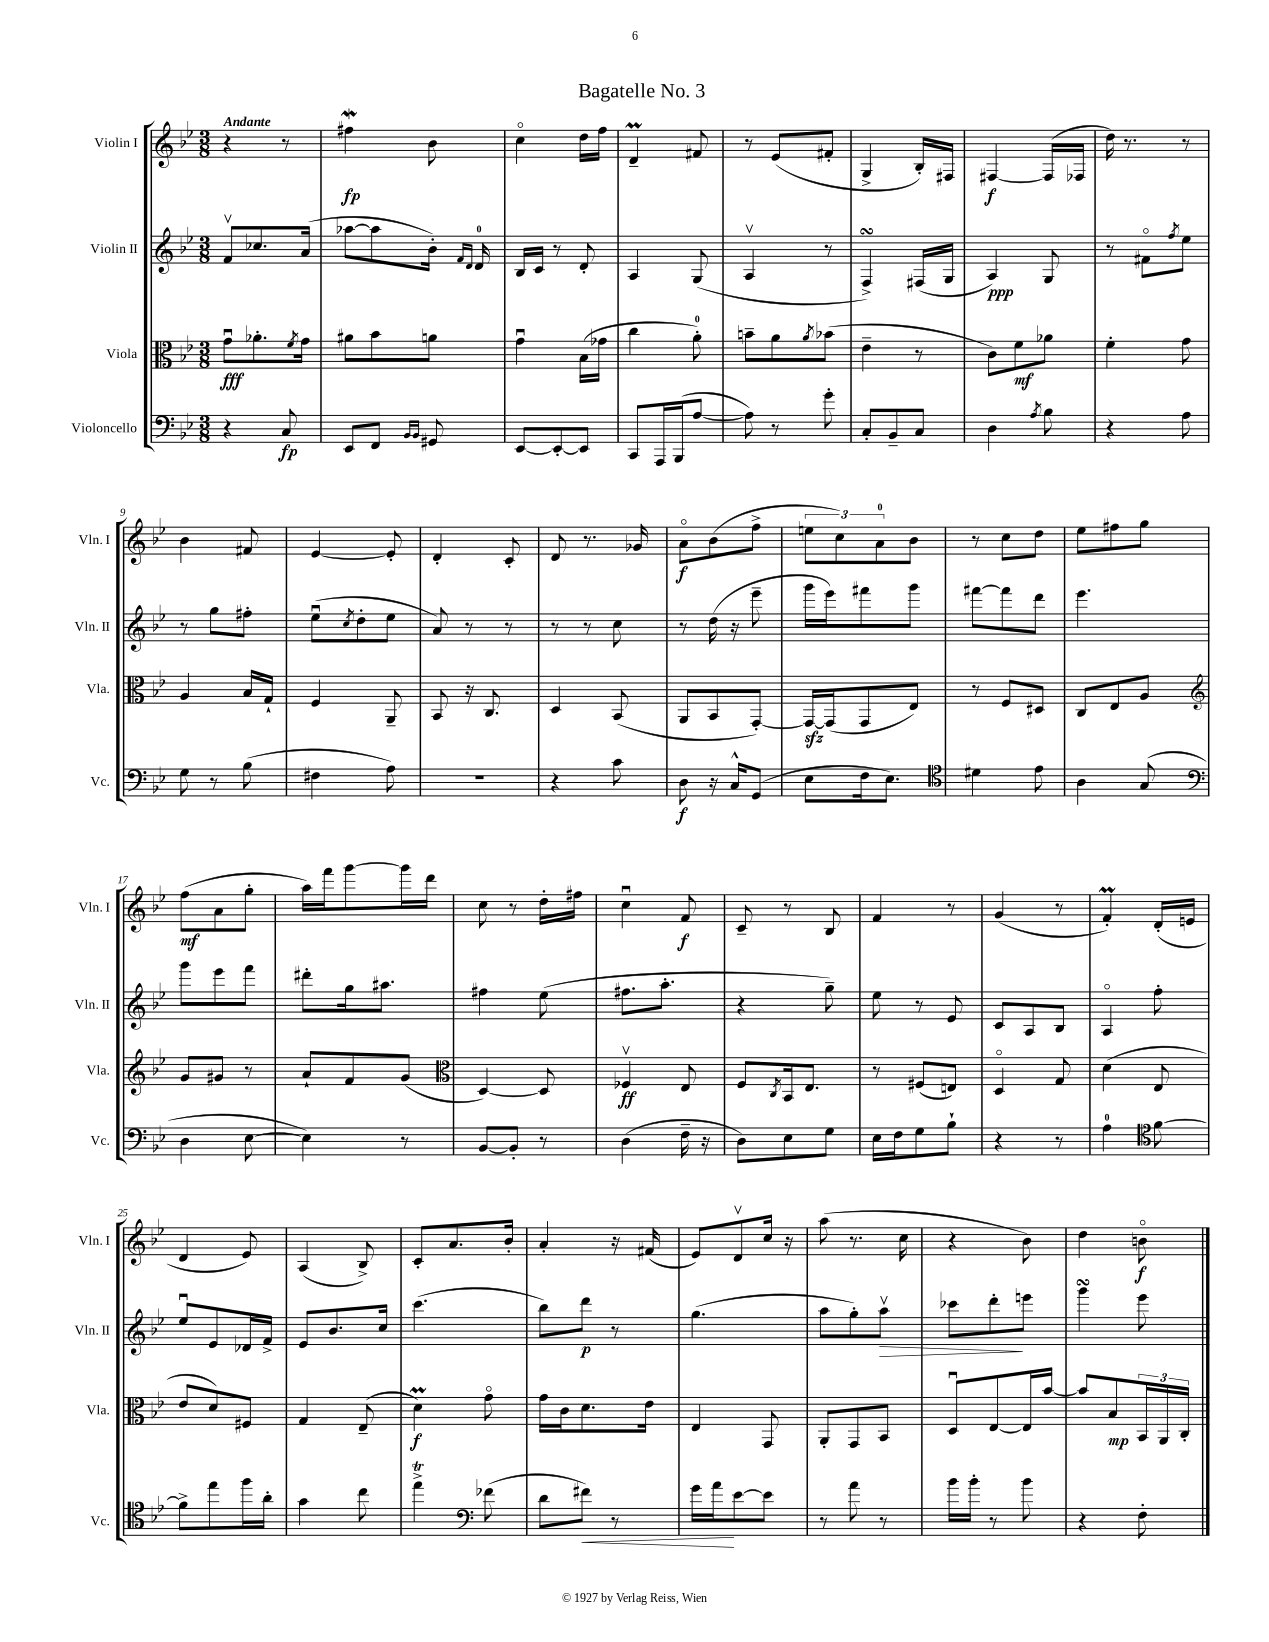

**kern	**dynam	**kern	**dynam	**kern	**dynam	**kern	**dynam
*part4	*part4	*part3	*part3	*part2	*part2	*part1	*part1
*staff4	*staff4	*staff3	*staff3	*staff2	*staff2	*staff1	*staff1
*I"Violoncello	*	*I"Viola	*	*I"Violin II	*	*I"Violin I	*
*I'Vc.	*	*I'Vla.	*	*I'Vln. II	*	*I'Vln. I	*
*clefF4	*	*clefC3	*	*clefG2	*	*clefG2	*
*k[b-e-]	*	*k[b-e-]	*	*k[b-e-]	*	*k[b-e-]	*
*M3/8	*	*M3/8	*	*M3/8	*	*M3/8	*
=1	=1	=1	=1	=1	=1	=1	=1
!	!	!	!	!	!	!LO:TX:a:B:t=Andante	!
4r	.	8gu\L	fff	8fv/L	.	4r	.
.	.	8.a-X'\	.	8.cc-X/	.	.	.
8C/	fp	.	.	.	.	8r	.
.	.	8qf/	.	.	.	.	.
.	.	16g\Jk	.	(16a/Jk	.	.	.
=2	=2	=2	=2	=2	=2	=2	=2
8EE-/L	.	8a#X\L	.	[8aa-X\L	.	4ff#XW\	fp
8FF/J	.	8b-\	.	8aa-\]	.	.	.
16qqBB-/LL	.	.	.	.	.	.	.
16qqBB-/JJ	.	.	.	.	.	.	.
8GG#X/	.	8an\J	.	16b-'\Jk)	.	8b-\	.
.	.	.	.	16qqf/LL	.	.	.
.	.	.	.	16qqd/JJ	.	.	.
.	.	.	.	16d/	.	.	.
=3	=3	=3	=3	=3	=3	=3	=3
[8EE-/L	.	4gu\	.	16B-/LL	.	4cc\	.
.	.	.	.	16c/JJ	.	.	.
8EE-'/_	.	.	.	8r	.	.	.
8EE-/J]	.	(16B-\LL	.	8d'/	.	16dd\LL	.
.	.	16g-X\JJ	.	.	.	16ff\JJ	.
=4	=4	=4	=4	=4	=4	=4	=4
8CC/L	.	4cc\	.	4A/	.	4dm~/	.
16AAA/L	.	.	.	.	.	.	.
(16BBB-/J	.	.	.	.	.	.	.
[8A/J	.	8a'\)	.	(8G/	.	8f#X/	.
=5	=5	=5	=5	=5	=5	=5	=5
8A\])	.	8bn~\L	.	4Av/	.	8r	.
8r	.	8a\	.	.	.	(8e-/L	.
.	.	8qa/	.	.	.	.	.
8g'\	.	(8b-X\J	.	8r	.	8f#X'/J	.
=6	=6	=6	=6	=6	=6	=6	=6
8C'/L	.	4e-~\	.	4FsSSS^/)	.	4G^/	.
8BB-~/	.	.	.	.	.	.	.
8C/J	.	8r	.	(16F#X/LL	.	16B-'/LL)	.
.	.	.	.	16G/JJ	.	16F#X/JJ	.
=7	=7	=7	=7	=7	=7	=7	=7
4D\	.	8c\L)	.	4A/)	ppp	[4F#X/	f
.	.	8f\	mf	.	.	.	.
8qA/	.	.	.	.	.	.	.
8B-\	.	8a-X\J	.	8G/	.	(16F#/LL]	.
.	.	.	.	.	.	16F-X/JJ	.
=8	=8	=8	=8	=8	=8	=8	=8
4r	.	4f'\	.	8r	.	16dd\)	.
.	.	.	.	.	.	8.r	.
.	.	.	.	8f#X\L	.	.	.
.	.	.	.	8qff/	.	.	.
8A\	.	8g\	.	8ee-\J	.	8r	.
!!LO:LB:g=z
=9	=9	=9	=9	=9	=9	=9	=9
8G\	.	4A/	.	8r	.	4b-\	.
8r	.	.	.	8gg\L	.	.	.
(8B-\	.	16B-/LL	.	8ff#X'\J	.	8f#X/	.
.	.	16G`/JJ	.	.	.	.	.
=10	=10	=10	=10	=10	=10	=10	=10
4F#X\	.	4F/	.	(8ee-u\L	.	[4e-/	.
.	.	.	.	8qcc/	.	.	.
.	.	.	.	8dd'\	.	.	.
8A\)	.	8AA~/	.	8ee-\J	.	8e-'/]	.
=11	=11	=11	=11	=11	=11	=11	=11
4.r	.	8BB-/	.	8a/)	.	4d'/	.
.	.	16r	.	8r	.	.	.
.	.	8.C/	.	.	.	.	.
.	.	.	.	8r	.	8c'/	.
=12	=12	=12	=12	=12	=12	=12	=12
4r	.	4D/	.	8r	.	8d/	.
.	.	.	.	8r	.	8.r	.
8c\	.	(8BB-/	.	8cc\	.	.	.
.	.	.	.	.	.	16g-X/	.
=13	=13	=13	=13	=13	=13	=13	=13
8D\	f	8AA/L	.	8r	.	8a\L	f
16r	.	8BB-/	.	(16dd\	.	(8b-\	.
16C^^/KL	.	.	.	16r	.	.	.
(8GG/J	.	[8GG'/J)	.	8eee-~\	.	8ff^\J	.
=14	=14	=14	=14	=14	=14	=14	=14
8E-\L	.	16GGzz/LL_	.	16ggg\LL	.	12een\L	.
.	.	(16GG/J]	.	16eee-\J)	.	.	.
.	.	.	.	.	.	12cc\)	.
16F\k	.	8GG/	.	8fff#X\	.	.	.
.	.	.	.	.	.	12a\	.
8.E-\J)	.	.	.	.	.	.	.
.	.	8E-/J)	.	8ggg\J	.	8b-\J	.
=15	=15	=15	=15	=15	=15	=15	=15
*clefC4	*	*	*	*	*	*	*
4d#X\	.	8r	.	[8fff#X\L	.	8r	.
.	.	8F/L	.	8fff#\]	.	8cc\L	.
8e-\	.	8D#X/J	.	8ddd\J	.	8dd\J	.
=16	=16	=16	=16	=16	=16	=16	=16
4A\	.	8C/L	.	4.eee-\	.	8ee-\L	.
.	.	8E-/	.	.	.	8ff#X\	.
(8G/	.	8A/J	.	.	.	8gg\J	.
!!LO:LB:g=z
=17	=17	=17	=17	=17	=17	=17	=17
*clefF4	*	*clefG2	*	*	*	*	*
4D\	.	8g/L	.	8ggg\L	.	(8ff\L	mf
.	.	8g#X/J	.	8eee-\	.	8a\	.
[8E-\	.	8r	.	8fff\J	.	8gg'\J	.
=18	=18	=18	=18	=18	=18	=18	=18
4E-\])	.	8a`/L	.	8ddd#X'\L	.	16aa\LL)	.
.	.	.	.	.	.	16fff\J	.
.	.	8f/	.	16gg\k	.	[8ggg\	.
.	.	.	.	8.aa#X\J	.	.	.
8r	.	(8g/J	.	.	.	16ggg\L]	.
.	.	.	.	.	.	16ddd\JJ	.
=19	=19	=19	=19	=19	=19	=19	=19
*	*	*clefC3	*	*	*	*	*
[8BB-/L	.	[4D/)	.	4ff#X\	.	8cc\	.
8BB-'/J]	.	.	.	.	.	8r	.
8r	.	8D/]	.	(8ee-\	.	16dd'\LL	.
.	.	.	.	.	.	16ff#X\JJ	.
=20	=20	=20	=20	=20	=20	=20	=20
(4D\	.	4F-Xv/	ff	8.ff#X\L	.	4ccu\	.
.	.	.	.	8.aa'\J	.	.	.
16F~\	.	8E-/	.	.	.	8f/	f
16r	.	.	.	.	.	.	.
=21	=21	=21	=21	=21	=21	=21	=21
8D\L)	.	8F/L	.	4r	.	8c~/	.
.	.	8qC/	.	.	.	.	.
8E-\	.	16BB-/k	.	.	.	8r	.
.	.	8.E-/J	.	.	.	.	.
8G\J	.	.	.	8gg~\)	.	8B-/	.
=22	=22	=22	=22	=22	=22	=22	=22
16E-\LL	.	8r	.	8ee-\	.	4f/	.
16F\J	.	.	.	.	.	.	.
8G\	.	(8F#X/L	.	8r	.	.	.
8B-`\J	.	8En/J)	.	8e-/	.	8r	.
=23	=23	=23	=23	=23	=23	=23	=23
4r	.	4D/	.	8c/L	.	(4g/	.
.	.	.	.	8A/	.	.	.
8r	.	8G/	.	8B-/J	.	8r	.
=24	=24	=24	=24	=24	=24	=24	=24
4A\	.	(4d\	.	4A/	.	4fM'/)	.
*clefC4	*	*	*	*	*	*	*
[8f\	.	8E-/	.	8ff'\	.	(16d'/LL	.
.	.	.	.	.	.	16en/JJ	.
!!LO:LB:g=z
=25	=25	=25	=25	=25	=25	=25	=25
8f^\L]	.	8e-/L	.	8ee-u/L	.	4d/	.
8ee-\	.	8d/)	.	8e-/	.	.	.
16ff\L	.	8F#X/J	.	16d-X/L	.	8e-/)	.
16a'\JJ	.	.	.	16f^/JJ	.	.	.
=26	=26	=26	=26	=26	=26	=26	=26
4g\	.	4G/	.	8e-/L	.	(4A/	.
.	.	.	.	8.b-/	.	.	.
8cc\	.	(8E-~/	.	.	.	8B-^/)	.
.	.	.	.	16cc/Jk	.	.	.
=27	=27	=27	=27	=27	=27	=27	=27
4ee-T^\	.	4dm\)	f	(4.ccc\	.	8c'/L	.
.	.	.	.	.	.	8.a/	.
*clefF4	*	*	*	*	*	*	*
(8f-X\	.	8g\	.	.	.	.	.
.	.	.	.	.	.	16b-'/Jk	.
=28	=28	=28	=28	=28	=28	=28	=28
8d\L	.	16g\LL	.	8bb-\L)	.	4a'/	.
.	.	16c\J	.	.	.	.	.
!	!LO:HP:b	!	!	!	!	!	!
8f#X\J)	<	8.d\	.	8ddd\J	p	.	.
8r	.	.	.	8r	.	16r	.
.	.	16e-\Jk	.	.	.	(16f#X/	.
=29	=29	=29	=29	=29	=29	=29	=29
16g\LL	.	4E-/	.	(4.gg\	.	8e-/L)	.
16a\J	.	.	.	.	.	.	.
[8e-\	[	.	.	.	.	8dv/	.
8e-\J]	.	8GG/	.	.	.	16cc/Jk	.
.	.	.	.	.	.	16r	.
=30	=30	=30	=30	=30	=30	=30	=30
8r	.	8AA'/L	.	8aa\L	.	(8aa\	.
8a\	.	8GG/	.	8gg'\)	.	8.r	.
!	!	!	!	!	!LO:HP:b	!	!
8r	.	8BB-/J	.	8aav\J	>	.	.
.	.	.	.	.	.	16cc\	.
=31	=31	=31	=31	=31	=31	=31	=31
16b-\LL	.	8Du/L	.	8ccc-X\L	.	4r	.
16b-'\JJ	.	.	.	.	.	.	.
8r	.	[8E-/	.	8ddd'\	.	.	.
8b-\	.	16E-/L]	.	8eeen\J	]	8b-\)	.
.	.	[16b-/JJ	.	.	.	.	.
=32	=32	=32	=32	=32	=32	=32	=32
4r	.	8b-/L]	.	4gggsSSS\	.	4dd\	.
.	.	8B-/	mp	.	.	.	.
8F'\	.	24BB-/L	.	8eee-\	.	8bn\	f
.	.	24AA/	.	.	.	.	.
.	.	24C'/JJ	.	.	.	.	.
==	==	==	==	==	==	==	==
*-	*-	*-	*-	*-	*-	*-	*-
